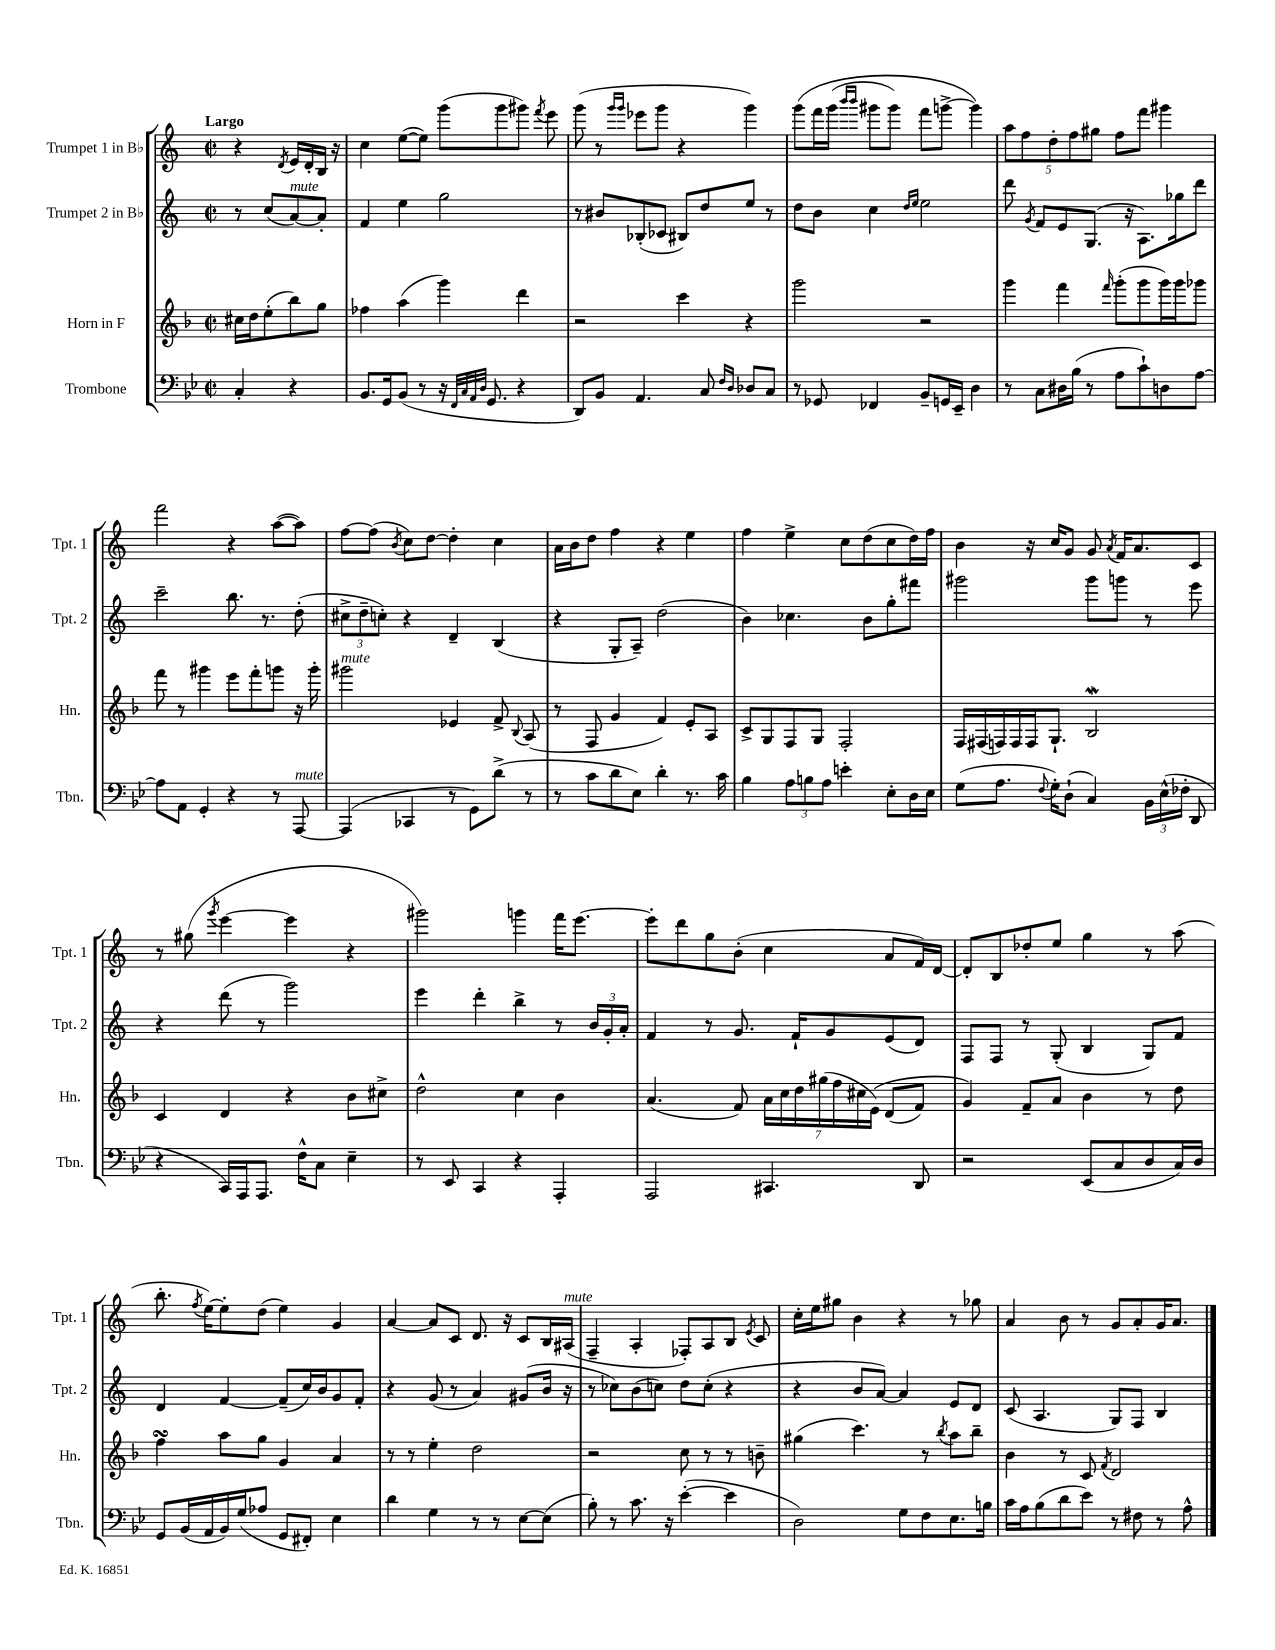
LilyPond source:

<<
\new StaffGroup <<
\new Staff = "s0" \with { instrumentName = "Trumpet 1 in Bb" shortInstrumentName = "Tpt. 1" } {
    \clef treble \key c \major \defaultTimeSignature \time 2/2 \partial 2 \tempo "Largo"
    \autoBeamOff r4 \acciaccatura { d'8 } e'16[ d'16-. b16] r16 |
    c''4 e''8[~( e''8]) g'''8[( g'''8 gis'''8]) \acciaccatura { f'''8 } e'''8 |
    g'''8( r8 \grace { g'''16[ g'''16] } ees'''8[ g'''8] r4 g'''4) |
    g'''8[\( f'''16 g'''16]( \grace { b'''16[ b'''16] } gis'''8[ gis'''8]) f'''8[ g'''8]~-> g'''4\) |
    \tuplet 5/4 { a''8[ f''8 d''8-. f''8 gis''8] } f''8[ f'''8] gis'''4 |
    f'''2 r4 a''8[~( a''8]) |
    f''8[~ f''8]( \acciaccatura { b'8 } c''8[) d''8]~ d''4-. c''4 |
    a'16[ b'16 d''8] f''4 r4 e''4 |
    f''4 e''4-> c''8[ d''8( c''8 d''16) f''16] |
    b'4 r16 c''16[ g'8] g'8 \acciaccatura { a'8 } f'16[ a'8. c'8] |
    r8 gis''8( \acciaccatura { g'''8 } e'''4~ e'''4 r4 |
    gis'''2) g'''4 f'''16[ e'''8.]~ |
    e'''8[-. d'''8 g''8 b'8]-.( c''4 a'8[ f'16) d'16]~ |
    d'8[-. b8 des''8-. e''8] g''4 r8 a''8( |
    b''8.-. \acciaccatura { f''8 } e''16[~) e''8-. d''8]( e''4) g'4 |
    a'4~ a'8[ c'8] d'8. r16 c'8[ b16 ais16]^\markup { \italic "mute" }( |
    f4-- a4-. fes8[-.) a8 b8] \acciaccatura { e'8 } c'8 |
    c''16[-. e''16 gis''8] b'4 r4 r8 ges''8 |
    a'4 b'8 r8 g'8[ a'8-. g'16 a'8.] \bar "|." |
}
\new Staff = "s1" \with { instrumentName = "Trumpet 2 in Bb" shortInstrumentName = "Tpt. 2" } {
    \clef treble \key c \major \defaultTimeSignature \time 2/2 \partial 2
    \autoBeamOff r8 c''8[( a'8~^\markup { \italic "mute" }) a'8]-. |
    f'4 e''4 g''2 |
    r8 bis'8[ bes8-.( ces'8] bis8[) d''8 e''8] r8 |
    d''8[ b'8] c''4 \grace { d''16[ e''16] } e''2 |
    d'''8 \acciaccatura { g'8 } f'8[ e'8 g8.]( r16 a8.[) ges''16 d'''8] |
    c'''2-- b''8. r8. d''8-.( |
    \tuplet 3/2 { cis''8[-> d''8-- c''8]-.) } r4 d'4-- b4( |
    r4 g8[-. a8]--) d''2( |
    b'4) ces''4. b'8[ g''8-. fis'''8] |
    gis'''2 gis'''8[ g'''8] r8 e'''8 |
    r4 d'''8( r8 g'''2) |
    e'''4 d'''4-. b''4-> r8 \tuplet 3/2 { b'16[ g'16-. a'16]-. } |
    f'4 r8 g'8. f'16[-! g'8 e'8( d'8]) |
    f8[ f8] r8 g8-.( b4 g8[) f'8] |
    d'4 f'4~ f'8[--( c''16) b'16 g'8 f'8]-. |
    r4 g'8( r8 a'4) gis'8[( b'16] r16 |
    r8 ces''8[) b'8( c''8]) d''8[ c''8]-.( r4 |
    r4 b'8[ a'8]~) a'4 e'8[ d'8] |
    c'8( a4. g8[) f8] b4 \bar "|." |
}
\new Staff = "s2" \with { instrumentName = "Horn in F" shortInstrumentName = "Hn." } {
    \clef treble \key f \major \defaultTimeSignature \time 2/2 \partial 2
    \autoBeamOff cis''16[ d''16 e''8-.( bes''8) g''8] |
    fes''4 a''4( g'''4) d'''4 |
    r2 c'''4 r4 |
    g'''2 r2 |
    g'''4 f'''4 \grace { f'''16 } g'''8[-.( g'''8 g'''16) g'''16 ges'''8] |
    f'''8 r8 gis'''4 e'''8[ f'''8-. g'''8] r16 g'''16-. |
    gis'''2^\markup { \italic "mute" } ees'4 f'8-> \appoggiatura { bes8 } a8( |
    r8 f8 g'4 f'4) e'8[-. a8] |
    c'8[-> g8 f8 g8] f2-. |
    f16[ fis16( f16) f16 f16 g8.]-! bes2\mordent |
    c'4 d'4 r4 bes'8[ cis''8]-> |
    d''2-^ c''4 bes'4 |
    a'4.( f'8) \tuplet 7/4 { a'16[ c''16 d''16 gis''16( f''16 cis''16 e'16])\( } d'8[( f'8]) |
    g'4\) f'8[-- a'8] bes'4 r8 d''8 |
    f''4\turn a''8[ g''8] g'4 a'4 |
    r8 r8 e''4-. d''2 |
    r2 c''8 r8 r8 b'8-- |
    gis''4( c'''4.) r8 \acciaccatura { bes''8 } a''8[ bes''8]-- |
    bes'4 r8 c'8 \acciaccatura { f'8 } d'2 \bar "|." |
}
\new Staff = "s3" \with { instrumentName = "Trombone" shortInstrumentName = "Tbn." } {
    \clef bass \key bes \major \defaultTimeSignature \time 2/2 \partial 2
    \autoBeamOff c4-. r4 |
    bes,8.[ g,16 bes,8]( r8 r16 \grace { f,32[ c32 a,32 d32] } g,8. r4 |
    d,8[) bes,8] a,4. c8 \grace { f16[ d16] } des8[ c8] |
    r8 ges,8 fes,4 bes,8[-- g,16 ees,16]-- d4 |
    r8 c8[ dis16 bes16]( r8 a8[ c'8-!) d8 a8]~ |
    a8[ a,8] g,4-. r4 r8 a,,8~^\markup { \italic "mute" } |
    a,,4( ces,4 r8 g,8[) d'8]->( r8 |
    r8 c'8[ d'8 ees8]) d'4-. r8. c'16 |
    bes4 \tuplet 3/2 { a8[ b8 a8] } e'4-. ees8[-. d16 ees16] |
    g8[( a8.] \appoggiatura { f8 } g16[-.) d8]-!( c4) \tuplet 3/2 { bes,16[ ees16-^( fes16]-. } d,8 |
    r4 c,16[) a,,16 a,,8.] f16[-^ c8] ees4-- |
    r8 ees,8 c,4 r4 a,,4-. |
    a,,2 cis,4. d,8 |
    r2 ees,8[( c8 d8 c16) d16] |
    g,8[ bes,16( a,16 bes,16) g16( aes8] g,8[ fis,8]-.) ees4 |
    d'4 g4 r8 r8 ees8[~ ees8]( |
    bes8-.) r8 c'8. r16 ees'4~-.( ees'4 |
    d2) g8[ f8 ees8. b16] |
    c'16[ a16 bes8( d'8 ees'8]) r8 fis8 r8 a8-^ \bar "|." |
}
>>
>>
\layout { \context { \Score \remove "Bar_number_engraver" } }
